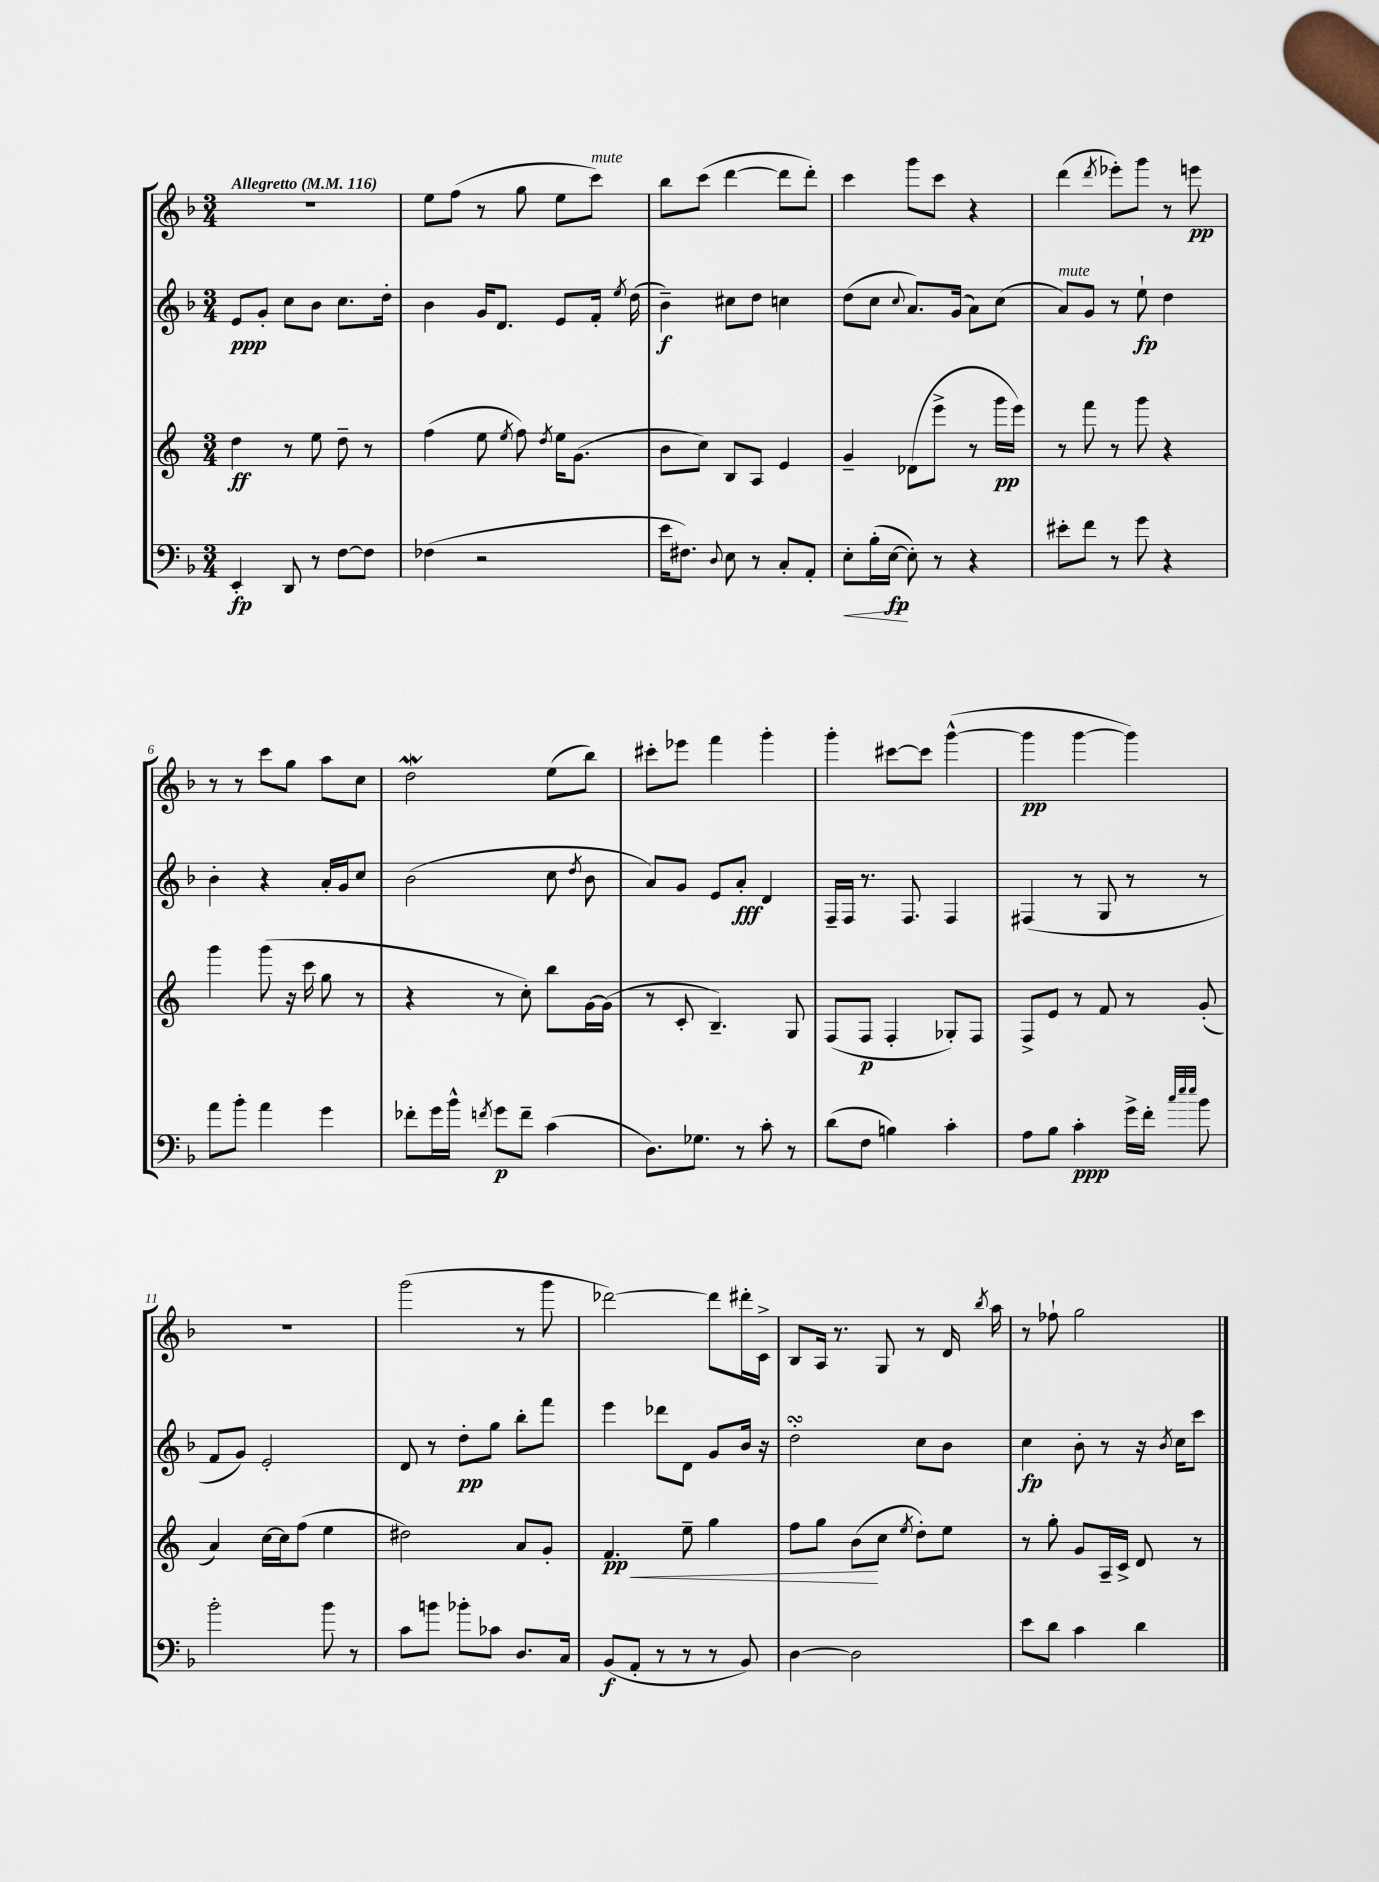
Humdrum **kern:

**kern	**kern	**kern	**kern
*staff4	*staff3	*staff2	*staff1
*clefF4	*clefG2	*clefG2	*clefG2
*k[b-]	*k[]	*k[b-]	*k[b-]
*M3/4	*M3/4	*M3/4	*M3/4
*MM116	*MM116	*MM116	*MM116
4EE'	4dd	8e	2.r
.	.	8g'	.
8DD	8r	8cc	.
8r	8ee	8b-	.
[8F	8dd~	8.cc	.
8F]	8r	.	.
.	.	16dd'	.
=	=	=	=
(4F-	(4ff	4b-	8ee
.	.	.	(8ff
2r	8ee	16g	8r
.	.	8.d	.
.	8qee	.	.
.	8ff)	.	8gg
.	8qdd	.	.
.	16ee	8e	8ee
.	(8.g	.	.
.	.	16f'	8ccc)
.	.	8qee	.
.	.	(16dd	.
=	=	=	=
16e	8b	4b-~)	8bb-
8.F#)	.	.	.
.	8cc)	.	(8ccc
8qqD	.	.	.
8E	8B	8cc#	[4ddd
8r	8A	8dd	.
8C'	4e	4cc	8ddd]
8AA'	.	.	8ddd')
=	=	=	=
8E'	4g~	(8dd	4ccc
(16B-'	.	8cc	.
[16E	.	.	.
.	.	8qqcc	.
8E'])	(8d-	8.a)	8ggg
8r	8eee^	.	8ccc
.	.	(16g	.
4r	8r	8a)	4r
.	16ggg	(8cc	.
.	16eee)	.	.
=	=	=	=
8e#'	8r	8a)	(4ddd
8f	8fff	8g	.
.	.	.	8qddd
8r	8r	8r	8eee-')
8g	8ggg	8ee`	8ggg
4r	4r	4dd	8r
.	.	.	8eee
=	=	=	=
8a	4ggg	4b-'	8r
8b-'	.	.	8r
4a	(8ggg	4r	8ccc
.	16r	.	8gg
.	16ccc	.	.
4g	8gg	16a'	8aa
.	.	16g	.
.	8r	8cc	8cc
=	=	=	=
8f-'	4r	(2b-	2dd
16g	.	.	.
16b-^^	.	.	.
8qf	.	.	.
8g	8r	.	.
8f~	8cc')	.	.
(4c	8bb	8cc	(8ee
.	.	8qdd	.
.	[16g	8b-	8bb-)
.	(16g]	.	.
=	=	=	=
8.D)	8r	8a)	8ccc#'
.	8c'	8g	8eee-
8.G-	.	.	.
.	4.B~)	8e	4fff
8r	.	8a'	.
8c'	.	4d	4ggg'
8r	8G	.	.
=	=	=	=
(8d	(8F	16F~	4ggg'
.	.	16F	.
8F	8F	8.r	.
4B)	4F'	.	[8ccc#
.	.	8.F	.
.	.	.	8ccc#]
4c'	8G-')	4F	([4ggg^^
.	8F	.	.
=	=	=	=
8A	8F^	(4F#	4ggg]
8B-	8e	.	.
4c'	8r	8r	[4ggg
.	8f	8G	.
16g^	8r	8r	4ggg])
16f'	.	.	.
32qqcc	.	.	.
32qqee	.	.	.
32qqee	.	.	.
8b-	(8g'	8r	.
=	=	=	=
2b-'	4a)	8f	2.r
.	.	8g)	.
.	[16cc	2e'	.
.	16cc]	.	.
.	(8ff	.	.
8b-	4ee	.	.
8r	.	.	.
=	=	=	=
8c	2dd#)	8d	(2ggg
8b	.	8r	.
8b-'	.	8dd'	.
8c-	.	8gg	.
8.D	8a	8bb-'	8r
.	8g'	8fff	8ggg
16C	.	.	.
=	=	=	=
(8BB-	4.f	4eee	[2ddd-)
8AA'	.	.	.
8r	.	8ddd-	.
8r	8ee~	8d	.
8r	4gg	8g	8ddd-]
8BB-)	.	16b-	16ddd#'
.	.	16r	16c^
=	=	=	=
[4D	8ff	2dd'	8B-
.	8gg	.	16A
.	.	.	8.r
2D]	(8b	.	.
.	8cc	.	8G
.	8qee	.	.
.	8dd')	8cc	8r
.	8ee	8b-	16d
.	.	.	8qbb-
.	.	.	16aa
=	=	=	=
8e	8r	4cc	8r
8d	8gg'	.	8ff-`
4c	8g	8b-'	2gg
.	16A~	8r	.
.	16c^	.	.
4d	8d	16r	.
.	.	8qb-	.
.	.	16cc	.
.	8r	8ccc	.
==	==	==	==
*-	*-	*-	*-
